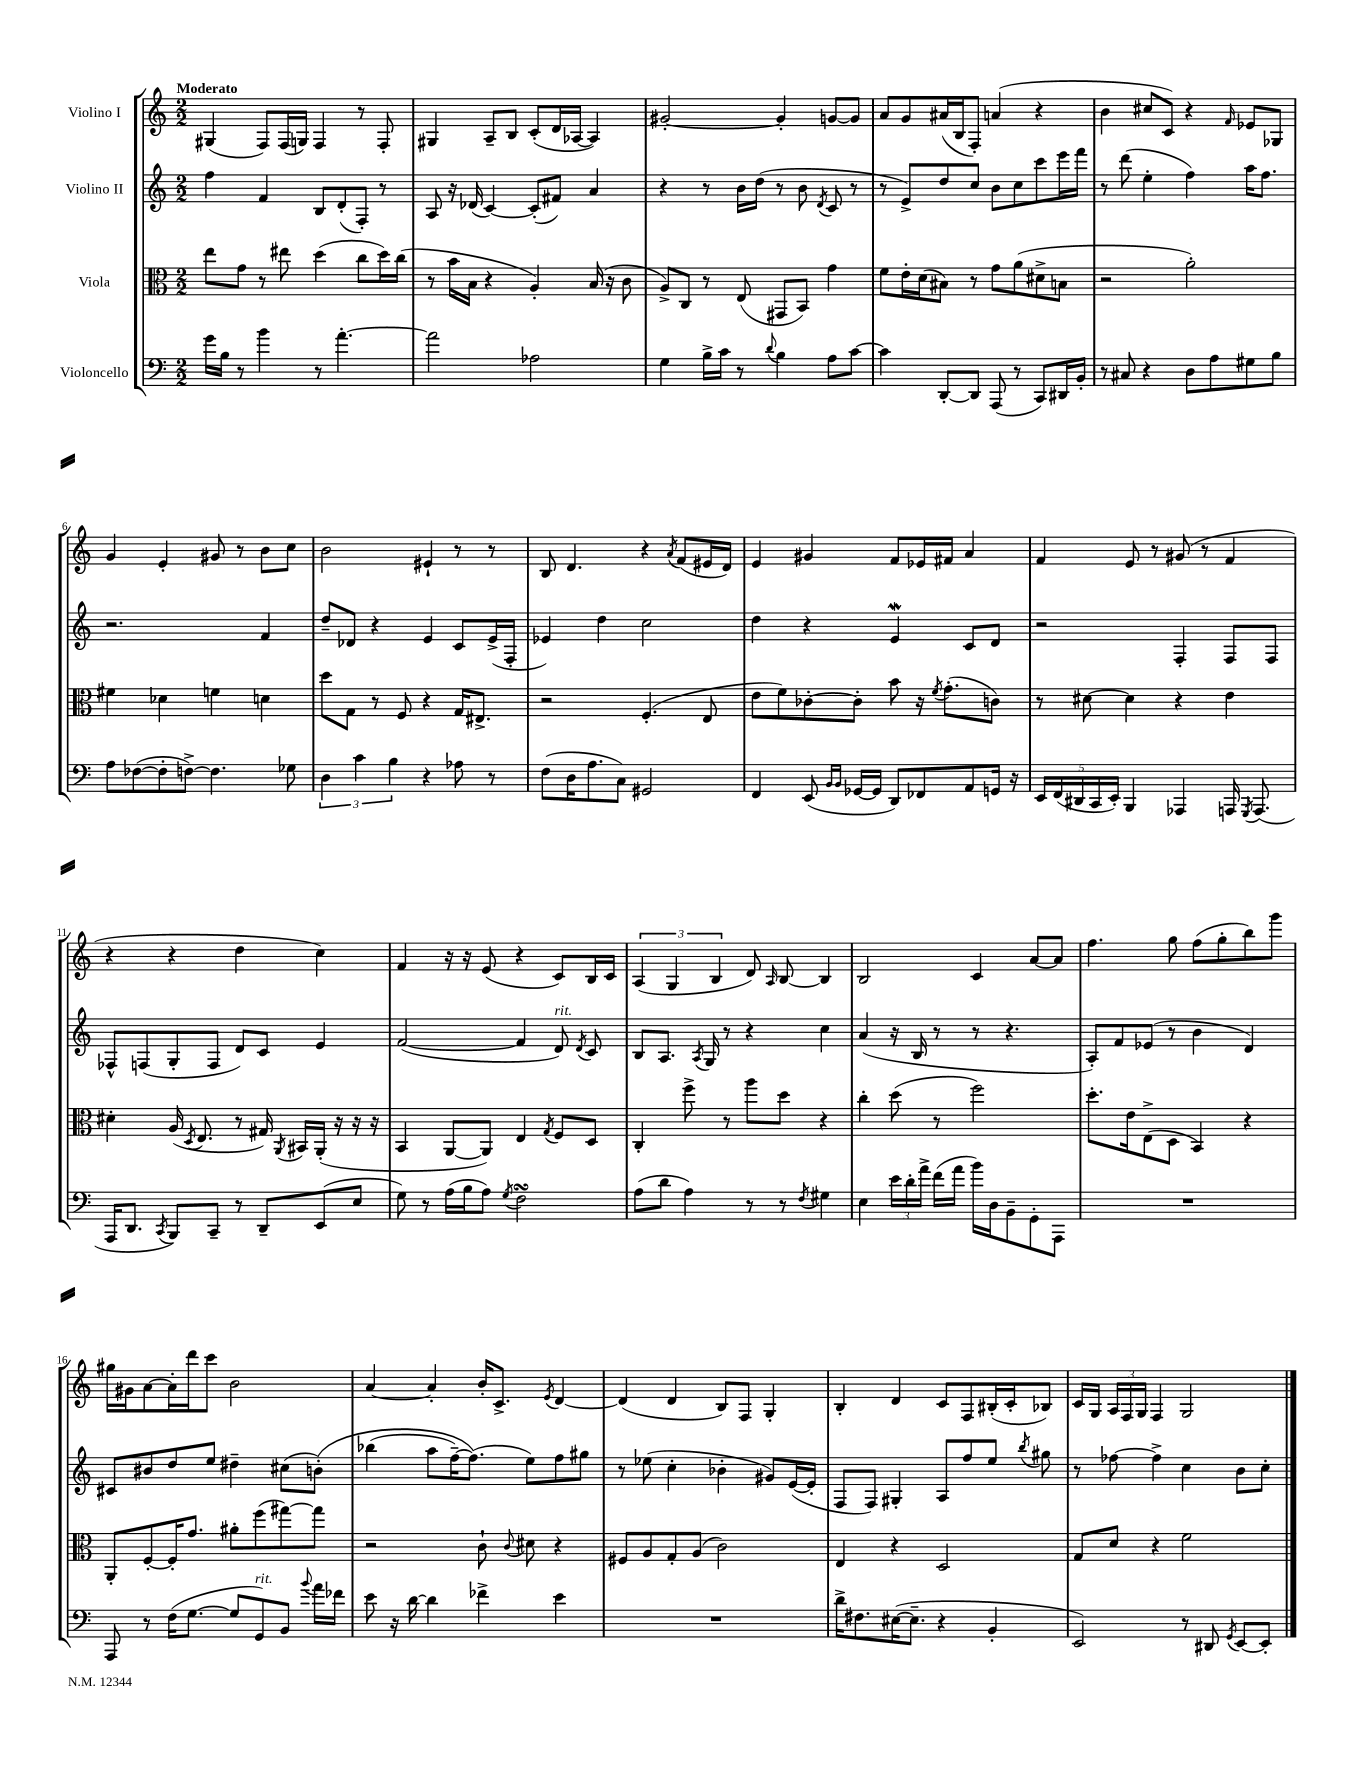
<<
\new StaffGroup <<
\new Staff = "s0" \with { instrumentName = "Violino I" } {
    \clef treble \key c \major \numericTimeSignature \time 2/2 \tempo "Moderato"
    \autoBeamOff gis4( f8[) f16( g16]) f4 r8 f8-. |
    gis4 a8[-- b8] c'8[-.( d'16 aes16]~ aes4) |
    gis'2~-. gis'4-. g'8[~ g'8] |
    a'8[ g'8 ais'16( b16 f8]-.) a'4( r4 |
    b'4 cis''8[ c'8]) r4 \grace { f'16 } ees'8[ ges8] |
    g'4 e'4-. gis'8 r8 b'8[ c''8] |
    b'2 eis'4-! r8 r8 |
    b8 d'4. r4 \acciaccatura { a'8 } f'8[( eis'16 d'16]) |
    e'4 gis'4 f'8[ ees'16 fis'16] a'4 |
    f'4 e'8 r8 gis'8( r8 f'4 |
    r4 r4 d''4 c''4) |
    f'4 r16 r16 e'8( r4 c'8[) b16 c'16] |
    \tuplet 3/2 { a4( g4 b4 } d'8) \grace { a16 } b8~ b4 |
    b2 c'4 a'8[~ a'8] |
    f''4. g''8 f''8[( g''8-. b''8) g'''8] |
    gis''16[ gis'16 a'8~ a'16-. d'''16 c'''8] b'2 |
    a'4~ a'4-. b'16[-. c'8.]-> \acciaccatura { e'8 } d'4~ |
    d'4( d'4 b8[) f8] g4-. |
    b4-. d'4 c'8[ f8 bis16-.( c'16-. bes8]) |
    c'16[ g16] \tuplet 3/2 { a16[ f16 g16] } f4 g2 \bar "|." |
}
\new Staff = "s1" \with { instrumentName = "Violino II" } {
    \clef treble \key c \major \numericTimeSignature \time 2/2
    \autoBeamOff f''4 f'4 b8[ d'8-.( f8]-.) r8 |
    a8 r16 des'16( c'4~) c'8[-.( fis'8]) a'4 |
    r4 r8 b'16[ d''16]( r8 b'8 \acciaccatura { d'8 } c'8 r8 |
    r8 e'8[->) d''8 c''8] b'8[ c''8 c'''8 e'''16 f'''16] |
    r8 d'''8( e''4-. f''4) a''16[ f''8.] |
    r2. f'4 |
    d''8[-- des'8] r4 e'4 c'8[ e'16->( f16]-. |
    ees'4) d''4 c''2 |
    d''4 r4 e'4\mordent c'8[ d'8] |
    r2 f4-. f8[ f8] |
    fes8[-^ f8( g8-. f8] d'8[) c'8] e'4 |
    f'2~( f'4 d'8^\markup { \italic "rit." }) \acciaccatura { d'8 } c'8 |
    b8[ a8.] \acciaccatura { a8 } g16 r8 r4 c''4 |
    a'4( r16 b16 r8 r8 r4. |
    a8[-.) f'8 ees'8]( r8 b'4 d'4) |
    cis'8[ bis'8 d''8 e''8] dis''4-- cis''8[( b'8]-.)\( |
    bes''4( a''8[ f''16~--) f''8.](\) e''8[) f''8 gis''8] |
    r8 ees''8( c''4-. bes'4-. gis'8[) e'16~( e'16]-. |
    f8[ f8]) gis4-. a8[ f''8 e''8] \acciaccatura { b''8 } gis''8 |
    r8 fes''8~ fes''4-> c''4 b'8[ c''8]-. \bar "|." |
}
\new Staff = "s2" \with { instrumentName = "Viola" } {
    \clef alto \key c \major \numericTimeSignature \time 2/2
    \autoBeamOff e''8[ g'8] r8 eis''8 d''4( c''8[ d''16) c''16]( |
    r8 b'16[ b16] r4 a4-.) b16( r16 c'8 |
    a8[->) c8] r8 e8( gis,8[ b,8]) g'4 |
    f'8[ e'16-. d'16( bis8]) r8 g'8[ a'8( dis'8-> b8] |
    r2 a'2-.) |
    fis'4 des'4 f'4 d'4 |
    d''8[ g8] r8 f8 r4 g16[ eis8.]-> |
    r2 f4.-.( e8 |
    e'8[ f'8) ces'8~-. ces'8]-. b'8 r16 \acciaccatura { f'8 } g'8.[-.( c'8]) |
    r8 dis'8~ dis'4 r4 e'4 |
    dis'4-. a16( \acciaccatura { d8 } e8. r8 gis16) \acciaccatura { a,8 } bis,16[ a,16]-.( r16 r16 r16 |
    b,4 a,8[~ a,8]) e4 \acciaccatura { g8 } f8[ d8] |
    c4-. f''8-> r8 a''8[ d''8] r4 |
    c''4-. d''8( r8 f''2) |
    d''8.[-. e'16 e8->( d8] b,4) r4 |
    a,8[-. f8~-. f16-. g'8.] ais'8[-. f''8( gis''8~) gis''8] |
    r2 c'8-! \appoggiatura { c'8 } dis'8 r4 |
    fis8[ a8 g8-. a8]( c'2) |
    e4 r4 d2 |
    g8[ d'8] r4 f'2 \bar "|." |
}
\new Staff = "s3" \with { instrumentName = "Violoncello" } {
    \clef bass \key c \major \numericTimeSignature \time 2/2
    \autoBeamOff g'16[ b16] r8 b'4 r8 a'4.~-. |
    a'2 aes2 |
    g4 b16[-> c'16] r8 \appoggiatura { d'8 } b4 a8[ c'8]~ |
    c'4 d,8[~-. d,8] a,,8( r8 c,8[) dis,16 b,16]-. |
    r8 cis8 r4 d8[ a8 gis8 b8] |
    a8[ fes8~( fes8-. f8]~->) f4. ges8 |
    \tuplet 3/2 { d4 c'4 b4 } r4 aes8 r8 |
    f8[( d16 a8. c8]) gis,2 |
    f,4 e,8( \grace { b,16[ b,16] } ges,16[~ ges,16] d,8[) fes,8 a,8 g,16] r16 |
    \tuplet 5/4 { e,16[ f,16( dis,16 c,16 e,16]-.) } b,,4 aes,,4 a,,16 \acciaccatura { g,,8 } a,,8.( |
    a,,16[ d,8.] \acciaccatura { c,8 } b,,8[) c,8]-- r8 d,8[-- e,8( e8] |
    g8) r8 a16[( b16 a8]) \acciaccatura { g8 } f2\turn |
    a8[( d'8] a4) r8 r8 \acciaccatura { f8 } gis4 |
    e4 \tuplet 3/2 { e'16[ d'16-. a'16]-> } f'16[( a'16] b'16[) d16 b,8-- g,8-. a,,8] |
    R1 |
    a,,8 r8 f16[( g8.]~ g8[ g,8^\markup { \italic "rit." }) b,8] \appoggiatura { b'8 } a'16[ fes'16] |
    e'8 r16 d'16~ d'4 fes'4-> e'4 |
    R1 |
    d'16[-> fis8. eis16~( eis8.]-- r4 b,4-. |
    e,2) r8 dis,8 \acciaccatura { g,8 } e,8[~ e,8]-. \bar "|." |
}
>>
>>
